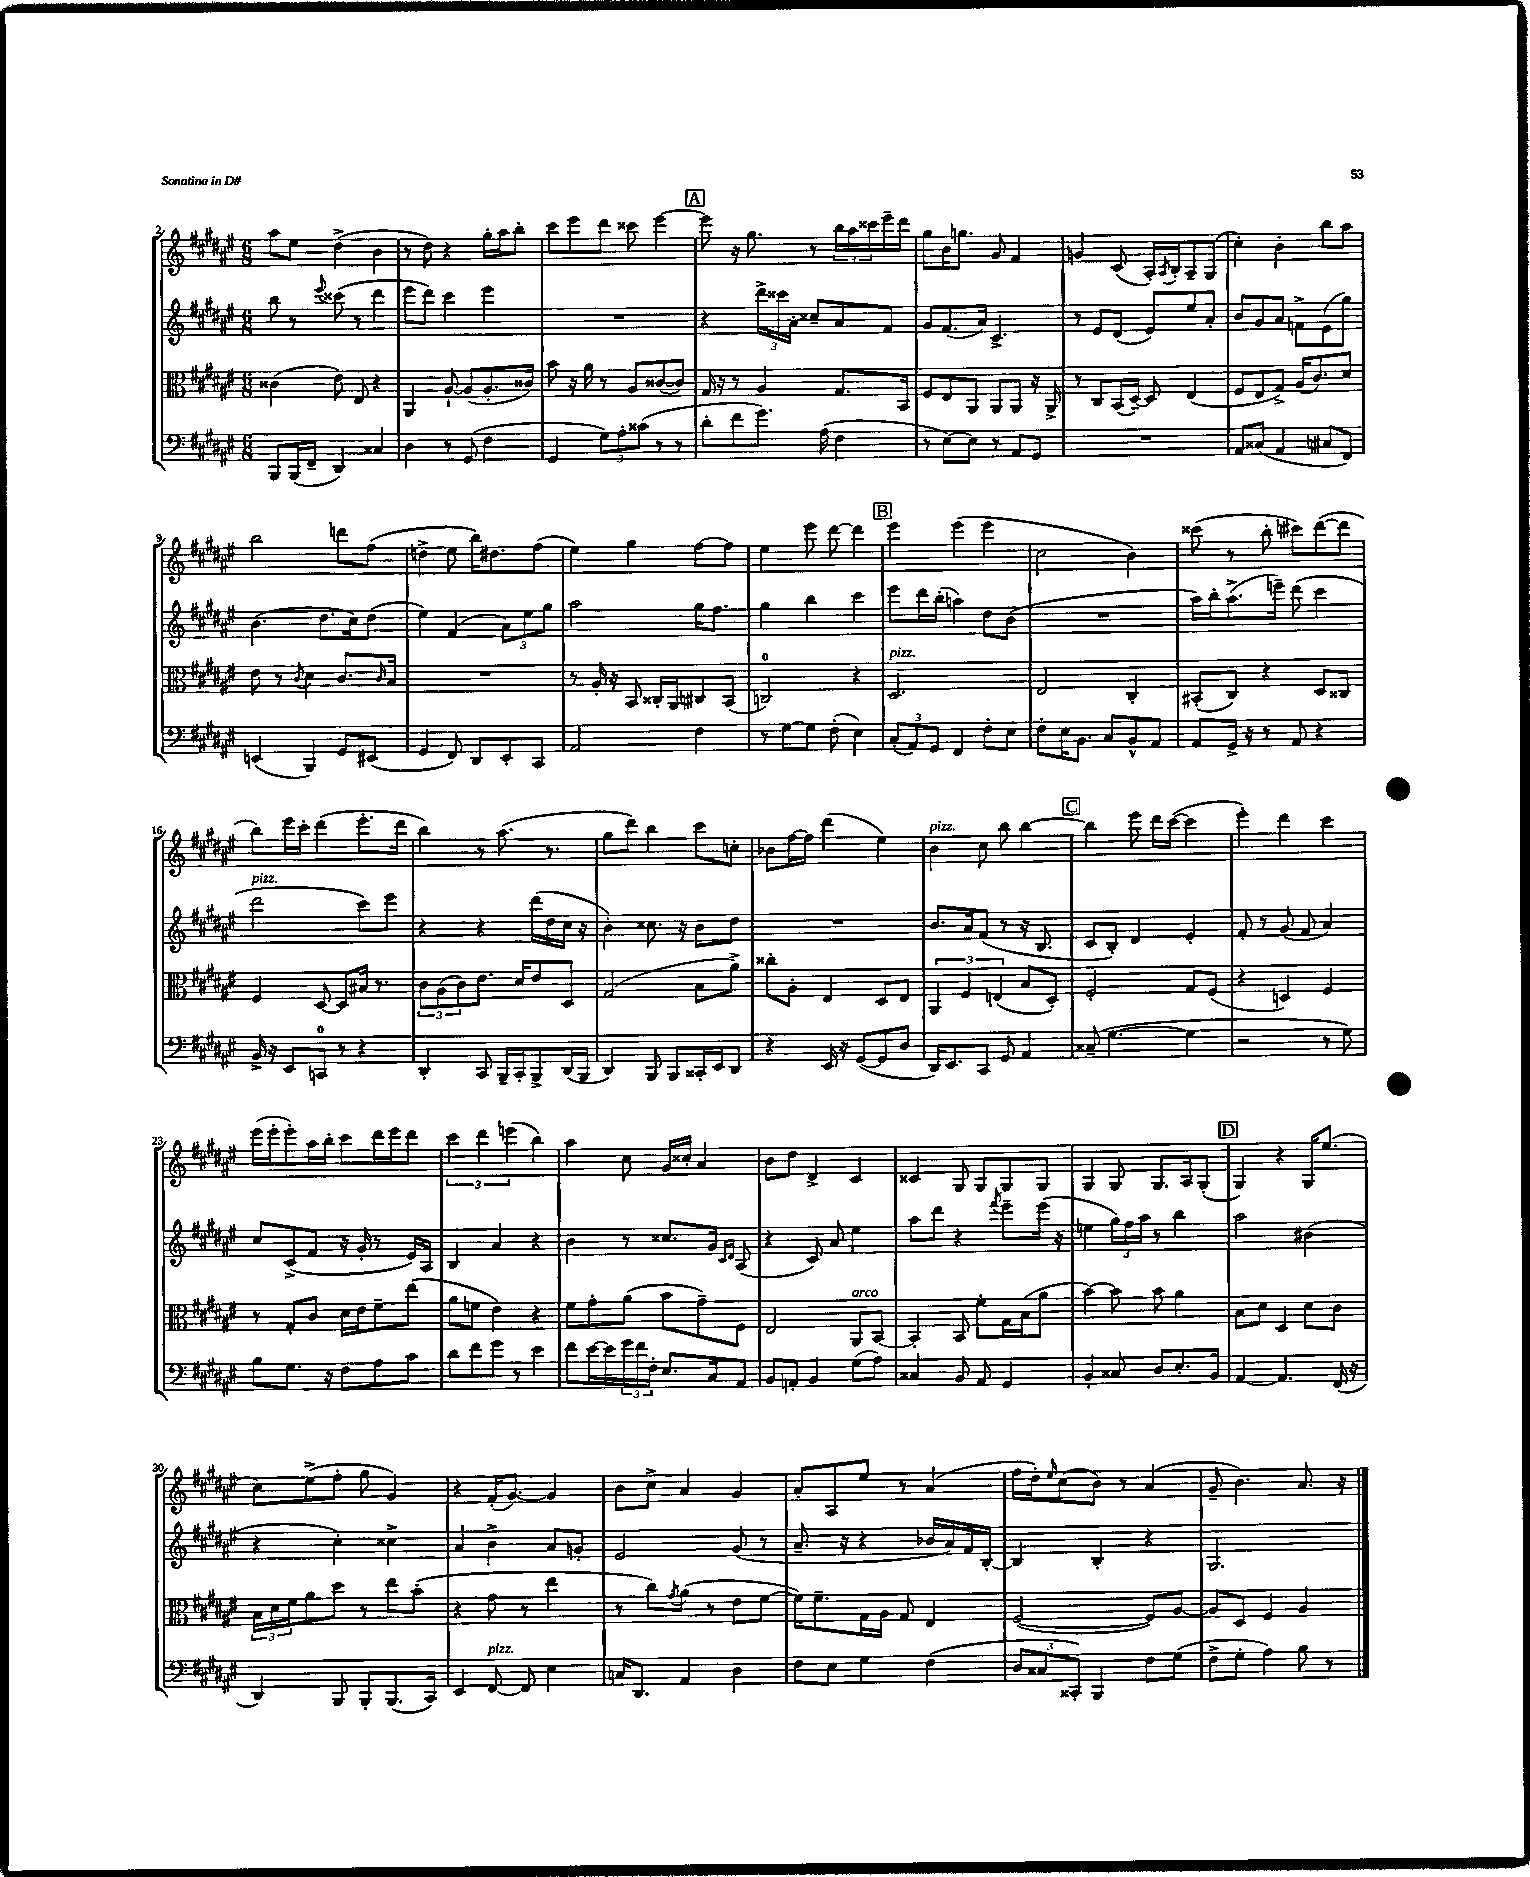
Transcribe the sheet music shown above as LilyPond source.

<<
\new StaffGroup <<
\new Staff = "s0" {
    \clef treble \key fis \major \numericTimeSignature \time 6/8
    ais''8 eis''8 dis''4->( b'4 |
    r8 dis''8) r4 gis''16-. ais''16 b''8-. |
    cis'''8 eis'''8 dis'''8 cisis'''8 eis'''4~ |
    \mark \markup { \box "A" } eis'''8 r16 gis''8. r8 \tuplet 3/2 { b''16 ais''16 cisis'''16 } eis'''16-- dis'''16 |
    gis''8 b'16 g''8. gis'8 fis'4 |
    g'4 cis'8( ais16-.) \acciaccatura { ais8 } b16-. ais8-- gis8( |
    cis''4-.) b'4-. b''8 ais''8 |
    b''2 d'''8 fis''8( |
    d''4-> eis''8 b''16) dis''8. fis''8( |
    eis''4) gis''4 fis''8~ fis''8 |
    eis''4 eis'''8 dis'''8~ dis'''4 |
    \mark \markup { \box "B" } eis'''4 eis'''4( eis'''4 |
    cis''2 b'4) |
    cisis'''8( r8 b''8-. cis'''8) dis'''8~( dis'''8 |
    b''8) eis'''16 cis'''16-. dis'''4( eis'''8.-. dis'''16 |
    b''4) r8 ais''8.( r8. |
    gis''8 dis'''8) b''4 cis'''8 c''8-. |
    bes'8 fis''16~ fis''16 dis'''4( eis''4) |
    b'4^\markup { \italic "pizz." } cis''8 b''8 b''4~ |
    \mark \markup { \box "C" } b''4 eis'''8 dis'''16 cis'''16~( cis'''4 |
    eis'''4-.) dis'''4 cis'''4 |
    eis'''16( eis'''16-. eis'''8-.) ais''16 b''16-. cis'''8 dis'''16 eis'''16 dis'''8 |
    \tuplet 3/2 { cis'''4 dis'''4 e'''4( } b''4) |
    ais''4 cis''8 gis'16 cisis''16-. ais'4 |
    b'8 dis''8 dis'4-> cis'4 |
    cisis'4 gis8 gis8 gis8 gis8 |
    gis4 gis8 gis8. ais16 gis8-.( |
    \mark \markup { \box "D" } gis4) r4 gis16 eis''8.( |
    cis''8) eis''8->( fis''8-. gis''8 gis'4) |
    r4 fis'16-.( gis'8.~) gis'4 |
    b'8 cis''8-> ais'4 gis'4 |
    ais'8-. ais8 eis''8 r8 ais'4( |
    fis''16 dis''16-.) \grace { eis''16 } cis''8( b'8) r8 ais'4( |
    gis'8-- b'4.) ais'8. r16 \bar "|." |
}
\new Staff = "s1" {
    \clef treble \key fis \major \numericTimeSignature \time 6/8
    b''8 r8 \appoggiatura { eis'''8 } cisis'''8( r8 dis'''4 |
    eis'''8 dis'''8) cis'''4 eis'''4 |
    R2. |
    \mark \markup { \box "A" } r4 \tuplet 3/2 { dis'''16-> cisis'''16 ais'16-. } cisis''8-- ais'8 fis'8 |
    gis'8 fis'8.( ais'16) cis'4.-> |
    r8 eis'8 dis'8( eis'8) eis''8 ais'8-. |
    b'8 gis'8 ais'8 f'8-> eis'8( gis''8) |
    b'4.( dis''8. cis''16) dis''8( |
    eis''4) fis'4( \tuplet 3/2 { ais'8) eis''8 gis''8 } |
    ais''2 gis''16 fis''8. |
    gis''4 b''4 cis'''4 |
    \mark \markup { \box "B" } eis'''8 dis'''16 b''16-.( a''4) dis''8 b'8( |
    R2. |
    ais''16) b''16-. ais''8.->( e'''16--) dis'''8( cis'''4 |
    dis'''2^\markup { \italic "pizz." } cis'''8) eis'''8 |
    r4 r4 dis'''16( dis''16 cis''16 r16 |
    b'4-.) cisis''8. r16 b'8 dis''8 |
    R2. |
    b'8. ais'16 fis'8( r8 r16 b8. |
    \mark \markup { \box "C" } cis'8 b8-.) dis'4 eis'4-. |
    fis'8-. r8 gis'8( fis'8 ais'4) |
    cis''8 cis'8->( fis'8 r16 gis'16-. r8 eis'16) ais16 |
    b4 ais'4 r4 |
    b'4 r8 cisis''8. gis'16 \grace { cis'16 dis'16 } ais8( |
    r4 cis'8) ais'8 eis''4 |
    ais''8 dis'''8 r4 \acciaccatura { fis'''8 } eis'''8-- eis'''16( r16 |
    e''4 \tuplet 3/2 { gis''16) fis''16 ais''16 } r8 b''4 |
    \mark \markup { \box "D" } ais''2 bis'4( |
    r4 cis''4-.) cisis''4-> |
    ais'4 b'4-> ais'8 g'8-. |
    eis'2 gis'8( r8 |
    ais'8.-- r16 r4 bes'16 ais'16) fis'16 b16~-. |
    b4 b4-. r4 |
    gis2. \bar "|." |
}
\new Staff = "s2" {
    \clef alto \key fis \major \numericTimeSignature \time 6/8
    cisis'4( eis'8) eis8 r4 |
    ais,4 ais8~-! ais8( ais8.-. cisis'16) |
    b'8 r16 ais'16 r8 ais8 cisis'8~( cisis'8) |
    \mark \markup { \box "A" } gis16 r16 r8 ais4 gis8. b,16 |
    fis8 eis8 ais,8 ais,8 ais,8 r16 ais,16-> |
    r8 cis8 b,16( dis16~--) dis8 eis4( |
    fis8 eis8 gis8->) ais16( cis'8.) dis'8 |
    eis'8 r8 \acciaccatura { cis'8 } dis'4 cis'8. \grace { cis'16 } b16 |
    R2. |
    r8 ais16-. r16 b,8 cisis16-. ais,16 cis8 b,8( |
    c2-0) r4 |
    \mark \markup { \box "B" } dis2.^\markup { \italic "pizz." } |
    eis2 cis4-. |
    bis,8-.( cis8) r4 dis8 cisis8 |
    fis4 dis8~ dis8 bis16 r8. |
    \tuplet 3/2 { cis'8 ais8( cis'8) } eis'8. dis'16 eis'8 dis8 |
    gis2( b8 ais'8->) |
    cisis''8-. ais8-. eis4 dis8 eis8 |
    \tuplet 3/2 { ais,4 fis4 e4( } b8 dis8-.) |
    \mark \markup { \box "C" } fis2-. gis8 fis8( |
    r4 d4) fis4 |
    r8 gis8-. cis'8 dis'16 eis'16 fis'8-- eis''8( |
    ais'8 f'8 eis'4) r4 |
    fis'8 gis'8-. ais'8( b'8 gis'8--) fis8 |
    eis2 ais,8^\markup { \italic "arco" } b,8~ |
    b,4-. b,8 fis'8-. gis16 b16( ais'8 |
    b'4~) b'8 b'8 ais'4 |
    \mark \markup { \box "D" } b8 dis'8 dis4 dis'8 cis'8 |
    \tuplet 3/2 { b16 dis'16 fis'16 } ais'8 dis''8 r8 eis''8 b'8-.( |
    r4 gis'8 r8 eis''4 |
    r8 cis''8) \acciaccatura { gis'8 } ais'8( r8 eis'8 fis'8~ |
    fis'16) fis'8.-- gis16 ais16 gis8 eis4 |
    fis2~( fis8) ais8~ |
    ais8 dis8 fis4 ais4 \bar "|." |
}
\new Staff = "s3" {
    \clef bass \key fis \major \numericTimeSignature \time 6/8
    b,,8 b,,16( fis,16-- dis,4) cisis4 |
    dis4 r8 gis,8( fis4 |
    gis,4 \tuplet 3/2 { gis8) ais8-. cisis'8( } r8 r8 |
    \mark \markup { \box "A" } dis'8-. fis'8 gis'8.) ais16( fis4 |
    r8 eis8~) eis8 r8 ais,8 gis,8 |
    R2. |
    ais,8 cisis8( ais,4 cis8 fis,8) |
    e,4( b,,4) gis,8 eis,8( |
    gis,4 fis,8) dis,8 eis,8-. cis,8 |
    ais,2 fis4 |
    r8 gis8~ gis8 fis8-.( eis4) |
    \mark \markup { \box "B" } \tuplet 3/2 { cis8-.( ais,8) gis,8 } fis,4 fis8-. eis8 |
    fis8-. eis16 b,8. cis8 b,8-^ ais,8 |
    ais,8 gis,16-> r16 r8 ais,8 r4 |
    b,16-> r16 eis,8 c,8-0 r8 r4 |
    dis,4-. cis,8 b,,16-- cis,16-. b,,8-> dis,16( b,,16 |
    dis,4) b,,8 b,,8 cisis,16-. eis,16 dis,8 |
    r4 eis,16 r16 gis,8~( gis,8 dis8 |
    dis,16) eis,8. cis,8 gis,8 ais,4 |
    \mark \markup { \box "C" } cisis8--( gis4.~ gis4 |
    r2 r8 gis8) |
    b8 gis8. r16 fis8 ais8 cis'8 |
    dis'8 fis'8 gis'8 r8 eis'4 |
    fis'8 eis'16~ eis'16 \tuplet 3/2 { gis'16 fis'16 fis16-. } eis8. cis16 ais,8 |
    b,8 a,8-. b,4 gis8( ais8) |
    cisis4 b,8 ais,8 gis,4 |
    b,4-. cisis8 dis8 eis8.-. b,16 |
    \mark \markup { \box "D" } ais,4~ ais,4. fis,16( r16 |
    dis,4) b,,8 b,,8-. b,,8.( cis,16) |
    eis,4 fis,8~^\markup { \italic "pizz." } fis,8 eis4 |
    c16 dis,8. ais,4 dis4 |
    fis8 eis8 gis4 fis4( |
    \tuplet 3/2 { dis8 cisis8 cisis,8-.) } b,,4 fis8 gis8( |
    fis8-> gis8-. ais4) b8 r8 \bar "|." |
}
>>
>>
\layout { \context { \Score currentBarNumber = #2 } }
